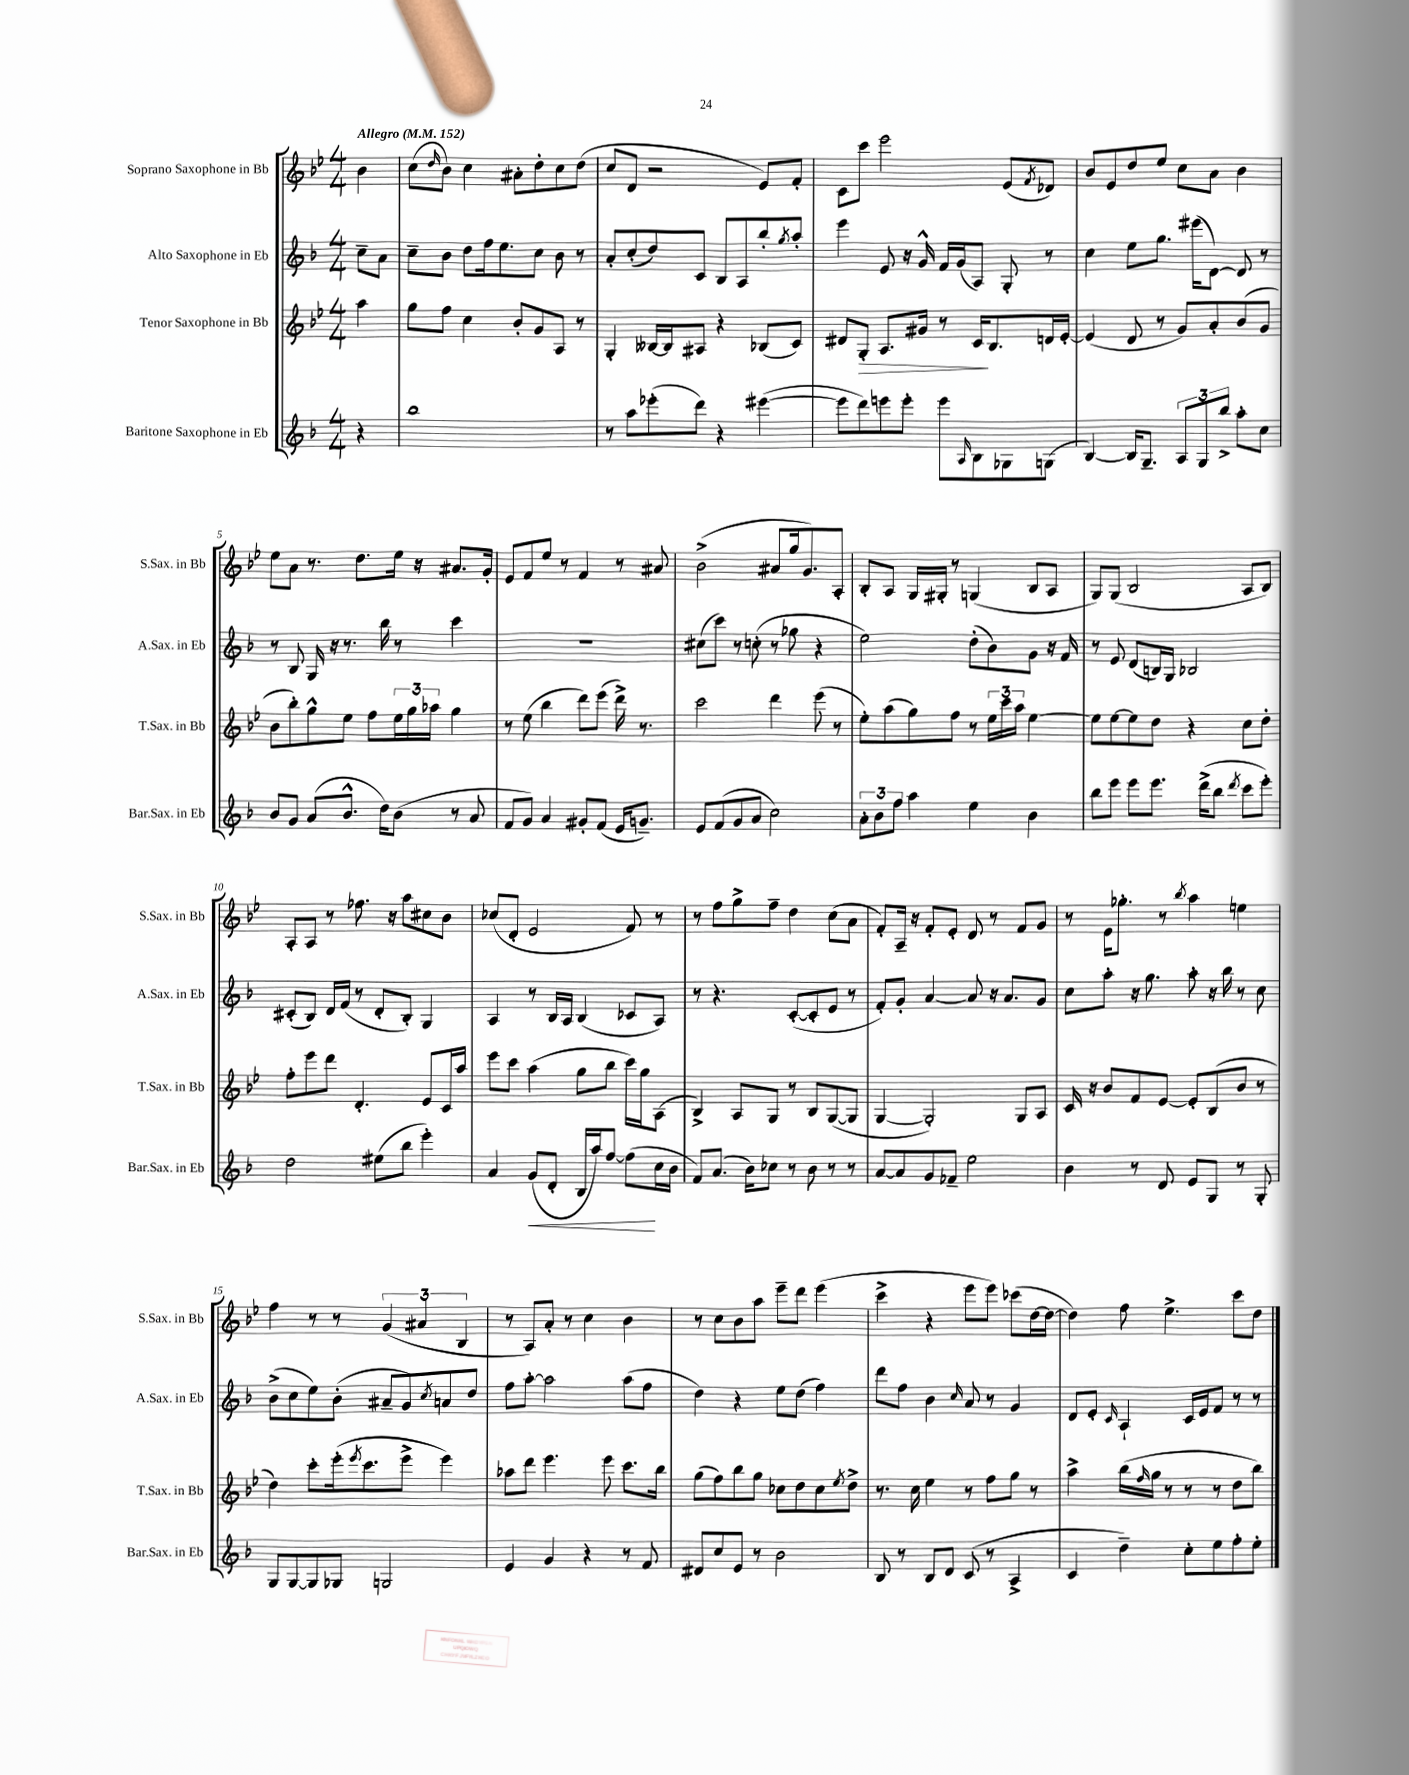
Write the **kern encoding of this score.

**kern	**dynam	**kern	**dynam	**kern	**kern
*part4	*part4	*part3	*part3	*part2	*part1
*staff4	*staff4	*staff3	*staff3	*staff2	*staff1
*I"Baritone Saxophone in Eb	*	*I"Tenor Saxophone in Bb	*	*I"Alto Saxophone in Eb	*I"Soprano Saxophone in Bb
*I'Bar.Sax. in Eb	*	*I'T.Sax. in Bb	*	*I'A.Sax. in Eb	*I'S.Sax. in Bb
*clefG2	*	*clefG2	*	*clefG2	*clefG2
*k[b-]	*	*k[b-e-]	*	*k[b-]	*k[b-e-]
*M4/4	*	*M4/4	*	*M4/4	*M4/4
*MM152	*	*MM152	*	*MM152	*MM152
=	=	=	=	=	=
!	!	!	!	!	!LO:TX:a:B:t=Allegro
4r	.	4aa\	.	8cc~\L	4b-\
.	.	.	.	8a\J	.
=1	=1	=1	=1	=1	=1
1bb-	.	8gg\L	.	8cc~\L	(8cc\L
.	.	.	.	.	16qqdd/
.	.	8ff\J	.	8b-\J	8b-\J)
.	.	4cc\	.	8dd\L	4cc\
.	.	.	.	16ff\k	.
.	.	.	.	8.ee\	.
.	.	8b-'/L	.	.	8a#X'\L
.	.	8g/	.	8cc\J	8dd'\
.	.	8A/J	.	8b-\	8cc\
.	.	8r	.	8r	(8dd\J
=2	=2	=2	=2	=2	=2
8r	.	4G'/	.	8a'/L	8cc/L
8aa\L	.	.	.	(8cc'/	8d/J
(8eee-X'\	.	[16B--X/LL	.	8dd/)	2r
.	.	16B--/J]	.	.	.
8ddd\J)	.	8A#X/J	.	8c/J	.
4r	.	4r	.	8B-/L	.
.	.	.	.	8A/	.
([4eee#X\	.	(8B-X/L	.	8bb-'/	8e-/L)
.	.	.	.	8qgg/	.
.	.	8c/J)	.	8aa'/J	8f'/J
=3	=3	=3	=3	=3	=3
8eee#\L]	.	8d#X/L	.	4eee\	8c\L
!	!	!	!LO:HP:b	!	!
8ddd\)	.	8G'/J	>	.	8ccc\J
8eeen\	.	8.A/L	.	8e/	2eee-\
8eee'\J	.	.	.	16r	.
.	.	16g#X/Jk	.	16g^^/	.
8eee\L	.	8r	.	16f/LL	.
.	.	.	.	(16g/J	.
16qqA/	.	.	.	.	.
8B-\	.	16c/KL	.	8A/J)	.
.	.	8.B-/	]	.	.
8G-X\	.	.	.	8G'/	(8e-/L
.	.	.	.	.	8qf/
(8Gn\J	.	16dn/L	.	8r	8d-X/J)
.	.	[16e-'/JJ	.	.	.
=4	=4	=4	=4	=4	=4
[4B-/)	.	(4e-/]	.	4cc\	8b-/L
.	.	.	.	.	8e-/
16B-/KL]	.	8d/	.	8ee\L	8dd/
8.G~/J	.	.	.	.	.
.	.	8r	.	8.gg\J	8ee-/J
12A/L	.	8g/L)	.	.	8cc\L
.	.	.	.	(16eee#X\KL	.
12G/	.	.	.	.	.
.	.	8a'/	.	[8d\J)	8a\J
12bb-^/J	.	.	.	.	.
8aa'\L	.	(8b-/	.	8d/]	4b-\
8cc\J	.	8g/J	.	8r	.
!!LO:LB:g=z
=5	=5	=5	=5	=5	=5
8b-/L	.	8b-\L	.	8r	8ee-\L
8g/J	.	8bb-'\)	.	8B-/	8a\J
(8a/L	.	8gg^^\	.	16G/	8.r
.	.	.	.	16r	.
8.b-^^/J	.	8ee-\J	.	8.r	.
.	.	.	.	.	8.dd\L
.	.	8ff\L	.	.	.
16dd\KL)	.	.	.	16bb-\	.
(8b-\J	.	24ee-\L	.	8r	16ee-\Jk
.	.	24gg\	.	.	.
.	.	.	.	.	16r
.	.	24aa-X\JJ	.	.	.
8r	.	4gg\	.	4ccc\	8.a#X/L
8a/	.	.	.	.	.
.	.	.	.	.	16g'/Jk
=6	=6	=6	=6	=6	=6
8f/L	.	8r	.	1r	8e-/L
8g/J)	.	(8ee-\	.	.	8f/
4a/	.	4bb-\	.	.	8ee-/J
.	.	.	.	.	8r
8g#X'/L	.	8ddd\L)	.	.	4f/
(8f/J	.	(8eee-\J	.	.	.
16e/KL	.	16ddd^\)	.	.	8r
8.gn~/J)	.	8.r	.	.	.
.	.	.	.	.	8a#X/
=7	=7	=7	=7	=7	=7
8e/L	.	2ccc\	.	(8cc#X\L	(2b-^\
(8f/	.	.	.	8ccc\J)	.
8g/	.	.	.	8r	.
8a/J	.	.	.	(8ccn'\	.
2cc\)	.	4ddd\	.	8r	8a#X/L
.	.	.	.	8gg-X\	16gg/k
.	.	.	.	.	8.g/)
.	.	(8eee-\	.	4r	.
.	.	8r	.	.	8A'/J
=8	=8	=8	=8	=8	=8
12a'\L	.	8ee-'\L)	.	2ee\)	8B-'/L
12b-\	.	.	.	.	.
.	.	(8aa\	.	.	8A/J
12ff\J	.	.	.	.	.
4aa\	.	8gg\)	.	.	16G/LL
.	.	.	.	.	16G#X'/JJ
.	.	8ff\J	.	.	8r
4ee\	.	8r	.	(8dd'\L	(4Gn/
.	.	24ee-\LL	.	8b-\)	.
.	.	24ccc\	.	.	.
.	.	24aa\JJ	.	.	.
4b-\	.	[4ee-\	.	8g\J	8B-/L
.	.	.	.	16r	8A/J
.	.	.	.	16f/	.
=9	=9	=9	=9	=9	=9
8bb-\L	.	8ee-\L]	.	8r	8G/L)
8eee\J	.	[8ee-\	.	8e/	(8G/J
8eee\L	.	8ee-\]	.	(8d/L	2B-/
8.eee\J	.	8dd\J	.	16Bn/L)	.
.	.	.	.	16G/JJ	.
.	.	4r	.	2B-X/	.
(16ddd^\KL	.	.	.	.	.
8bb-\J	.	.	.	.	.
8qddd/	.	.	.	.	.
8ccc\L	.	8cc\L	.	.	8A/L
8eee'\J)	.	8dd'\J	.	.	8B-/J)
!!LO:LB:g=z
=10	=10	=10	=10	=10	=10
2dd\	.	8ff'\L	.	(8c#X'/L	8A'/L
.	.	8eee-\	.	8B-/J)	8A/J
.	.	8ddd\J	.	16d/LL	8r
.	.	.	.	(16f/JJ	.
.	.	4.d'/	.	8r	8.ff-X\
(8ee#X\L	.	.	.	8d'/L	.
.	.	.	.	.	16r
8bb-\J	.	.	.	8B-'/J)	8aa\L
4eee'\)	.	8e-/L	.	4G/	8cc#X\
.	.	16c/L	.	.	8b-\J
.	.	16aa/JJ	.	.	.
=11	=11	=11	=11	=11	=11
4a/	.	8eee-\L	.	4A/	(8cc-X/L
.	.	8ccc\J	.	.	8d'/J
!	!LO:HP:b	!	!	!	!
(8g/L	<	(4aa\	.	8r	2e-/
8d'/J	.	.	.	16B-/LL	.
.	.	.	.	16A/JJ	.
16B-/LL	.	8gg\L	.	(4B-/	.
16aa/J)	.	.	.	.	.
[8ff/J	.	8bb-\J	.	.	.
(8ff\L]	.	16ccc\LL)	.	8c-X/L	8f/)
.	.	16gg\J	.	.	.
16cc\L	[	(8A\J	.	8A/J)	8r
16b-\JJ	.	.	.	.	.
=12	=12	=12	=12	=12	=12
8f/L)	.	4B-^/)	.	8r	8r
(8.a/J	.	.	.	4.r	8ff\L
.	.	8A/L	.	.	8gg^\
16b-\KL)	.	.	.	.	.
8cc-X\J	.	8G/J	.	.	8ff~\J
8r	.	8r	.	([8c'/L	4dd\
8b-\	.	8B-/L	.	8c'/]	.
8r	.	([8G/	.	8e/J	(8cc\L
8r	.	8G/J]	.	8r	8a\J
=13	=13	=13	=13	=13	=13
[8a/L	.	[4G/	.	8f'/L)	8f'/L)
8a/]	.	.	.	8g'/J	16A~/Jk
.	.	.	.	.	16r
8g/	.	2G'/])	.	[4a/	8f'/L
8f-X~/J	.	.	.	.	8e-'/J
2ee\	.	.	.	8a/]	8d/
.	.	.	.	16r	8r
.	.	.	.	8.a/L	.
.	.	8G/L	.	.	8f/L
.	.	8A/J	.	8g/J	8g/J
=14	=14	=14	=14	=14	=14
4b-\	.	16c/	.	8cc\L	8r
.	.	16r	.	.	.
.	.	8b-/L	.	8aa'\J	16e-\KL
.	.	.	.	.	8.gg-X'\J
8r	.	8f/	.	16r	.
.	.	.	.	8.gg\	.
8d/	.	[8e-/J	.	.	8r
.	.	.	.	.	8qbb-/
8e/L	.	8e-'/L]	.	8aa'\	4aa\
8G/J	.	(8B-/	.	16r	.
.	.	.	.	16bb-\	.
8r	.	8b-/J	.	8r	4een\
8G'/	.	8r	.	8cc\	.
!!LO:LB:g=z
=15	=15	=15	=15	=15	=15
8G/L	.	4dd\)	.	(8b-^\L	4ff\
[8G/	.	.	.	8cc\	.
8G/]	.	8ccc'\L	.	8ee\)	8r
8G-X/J	.	(16eee-'\k	.	(8b-'\J	8r
.	.	8qeee-/	.	.	.
.	.	8.ccc\	.	.	.
2Gn/	.	.	.	8a#X~/L	(6g/
.	.	8eee-^\J	.	8g/)	.
.	.	.	.	.	6a#X/
.	.	.	.	8qcc/	.
.	.	4eee-\)	.	8an/	.
.	.	.	.	.	6B-/
.	.	.	.	8dd/J	.
=16	=16	=16	=16	=16	=16
4e/	.	8aa-X\L	.	8ff\L	8r
.	.	8ddd\J	.	[8aa'\J	8A/L)
4g/	.	4.eee-\	.	2aa\]	8a'/J
.	.	.	.	.	8r
4r	.	.	.	.	4cc\
.	.	8eee-\	.	.	.
8r	.	8.ccc\L	.	(8aa\L	4b-\
8f/	.	.	.	8ff\J	.
.	.	16bb-\Jk	.	.	.
=17	=17	=17	=17	=17	=17
8d#X/L	.	(8gg\L	.	4dd\)	8r
8cc/	.	8ff\)	.	.	8cc\L
8e/J	.	8bb-\	.	4r	8b-\
8r	.	8gg\J	.	.	8aa\J
2b-\	.	8cc-X\L	.	8ee\L	8eee-~\L
.	.	8dd\	.	(8dd\J	8ddd\J
.	.	8cc-\	.	4ff\)	(4eee-\
.	.	8qee-/	.	.	.
.	.	8dd^\J	.	.	.
=18	=18	=18	=18	=18	=18
8B-/	.	8.r	.	8ddd\L	4ccc^\
8r	.	.	.	8ff\J	.
.	.	16cc\	.	.	.
8B-/L	.	4ee-\	.	4b-\	4r
8d/J	.	.	.	.	.
.	.	.	.	16qqcc/	.
(8c/	.	8r	.	8a/	8eee-\L
8r	.	8ff\L	.	8r	8eee-\J)
4A^/	.	8gg\J	.	4g/	(8ccc-X\L
.	.	8r	.	.	[16dd\L
.	.	.	.	.	16dd\JJ_
=19	=19	=19	=19	=19	=19
4c/	.	4aa^\	.	8d/L	4dd\])
.	.	.	.	8e'/J	.
.	.	.	.	16qqc/	.
4dd~\)	.	(16bb-\LL	.	4A`/	8ff\
.	.	16qqff/	.	.	.
.	.	16gg\JJ	.	.	.
.	.	8r	.	.	4.ee-^\
8cc'\L	.	8r	.	16c/LL	.
.	.	.	.	16e/J	.
8ee\	.	8r	.	8f/J	.
8ff'\	.	8dd\L	.	8r	8ccc\L
8ee'\J	.	8bb-\J)	.	8r	8dd\J
==	==	==	==	==	==
*-	*-	*-	*-	*-	*-
